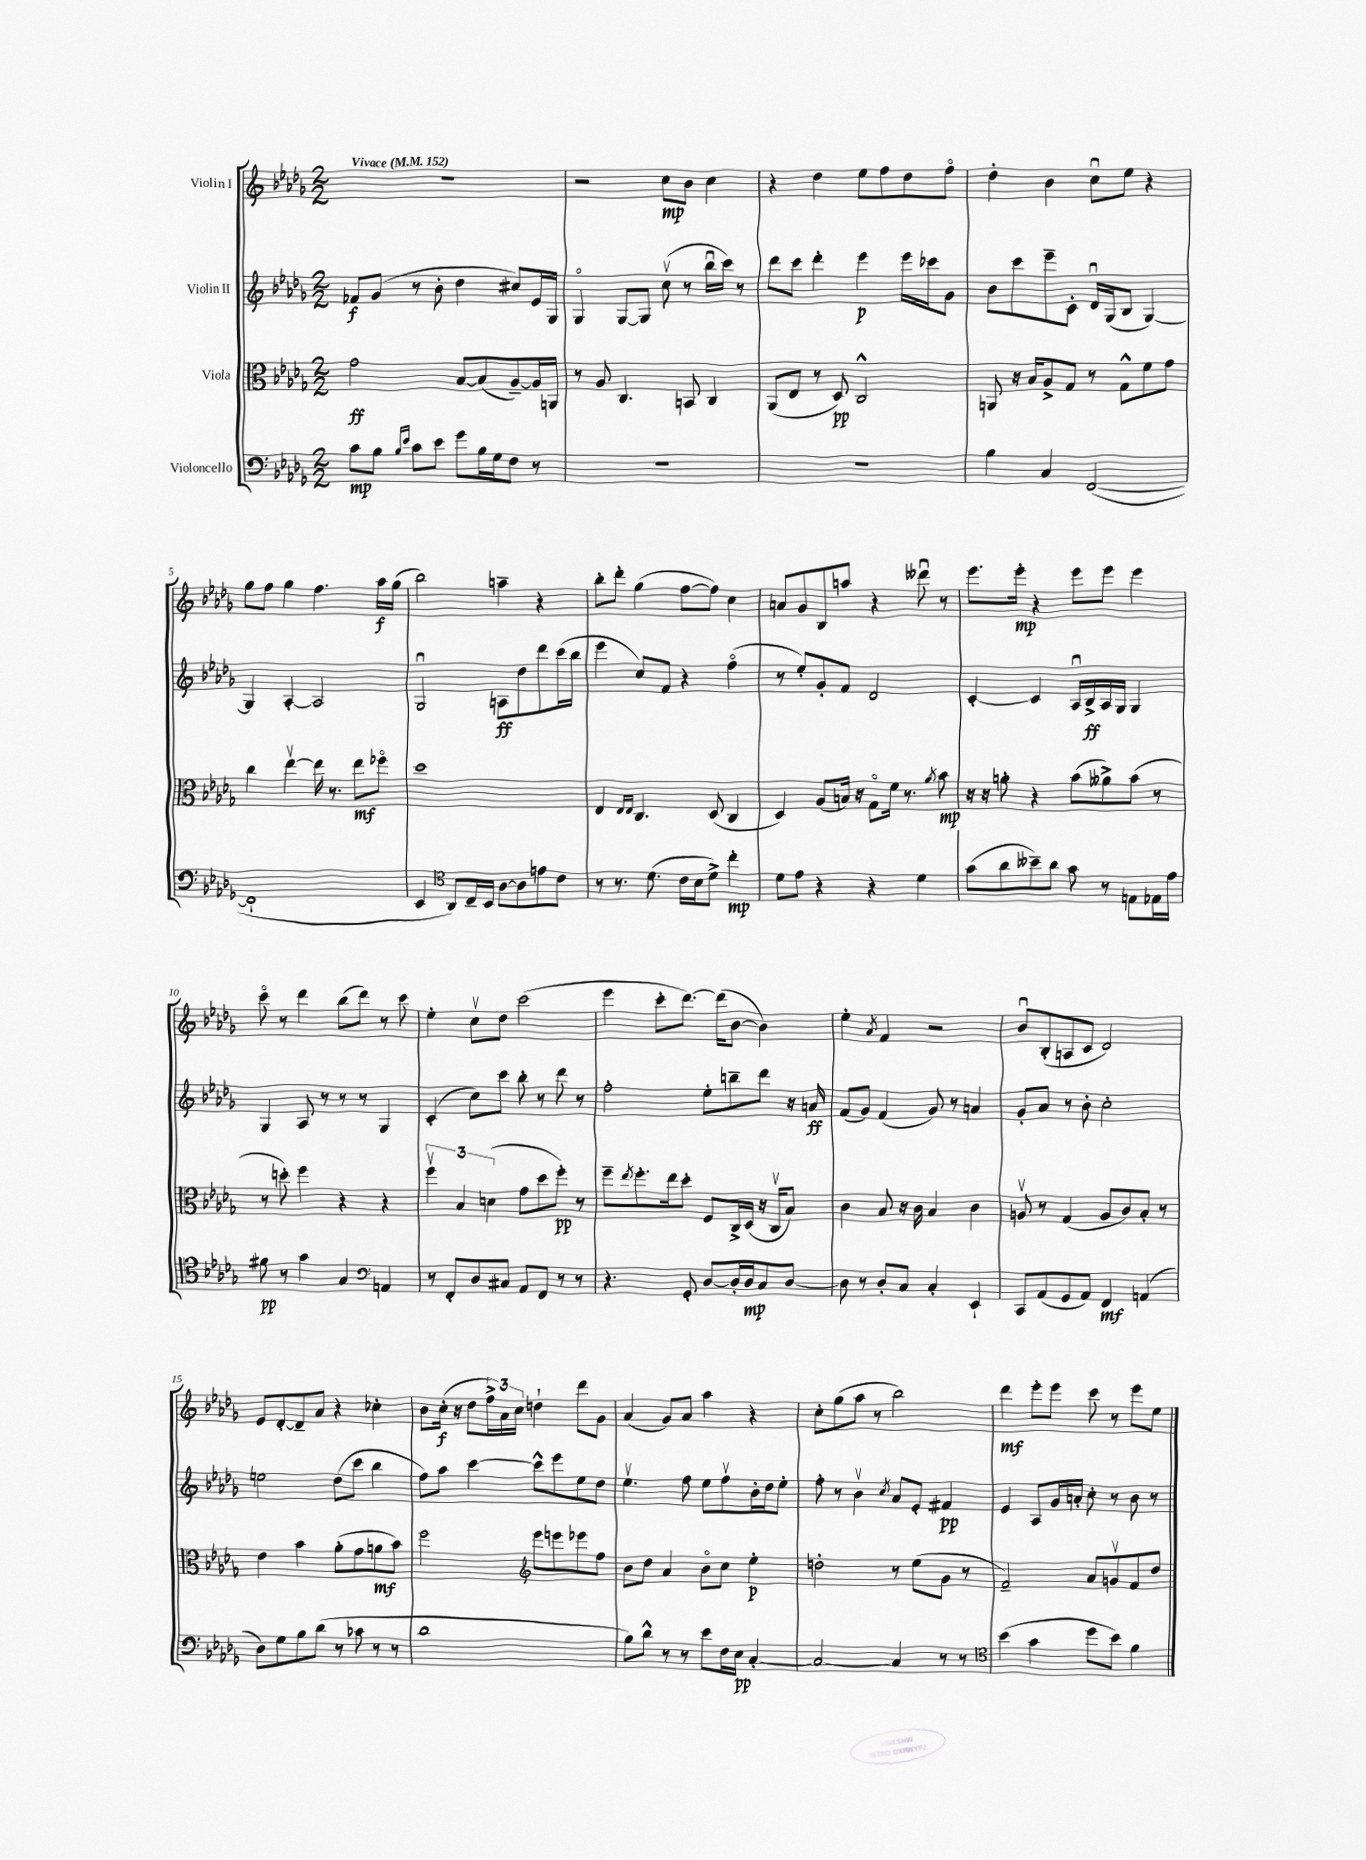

**kern	**kern	**kern	**kern
*staff4	*staff3	*staff2	*staff1
*clefF4	*clefC3	*clefG2	*clefG2
*k[b-e-a-d-g-]	*k[b-e-a-d-g-]	*k[b-e-a-d-g-]	*k[b-e-a-d-g-]
*M2/2	*M2/2	*M2/2	*M2/2
*MM152	*MM152	*MM152	*MM152
8c\L	2g-\	8f-/L	1r
8B-\J	.	(8g-/J	.
16qqB-/LL	.	.	.
16qqe-/JJ	.	.	.
8c\L	.	8r	.
8e-\J	.	8b-'\	.
8g-\L	[8B-/L	4dd-\	.
16B-\L	(8B-/]	.	.
16G-\J	.	.	.
8F\J	[8A-~/)	8cc#/L)	.
8r	16A-/]L	16e-/L	.
.	16AA/JJ	16G-/JJ	.
=	=	=	=
1r	8r	4G-o/	2r
.	8A-/	.	.
.	4.C/	[8G-/L	.
.	.	8G-/]J	.
.	.	(8ccv\	8cc\L
.	8BB/	8r	8b-\J
.	4C/	16bb-u\LL	4cc\
.	.	16ccc\JJ)	.
.	.	8r	.
=	=	=	=
1r	(8AA-/L	8ddd-\L	4r
.	8E-/J	8ccc\J	.
.	8r	4ddd-'\	4dd-\
.	8D-/)	.	.
.	2C^^/	4eee-\	8ee-\L
.	.	.	8ff\
.	.	16eee-\LL	8dd-\
.	.	16ccc-\J	.
.	.	8g-\J	8ffo\J
=	=	=	=
4B-\	8AA/	8b-\L	4dd-'\
.	16r	8ccc\	.
.	16B-/LK	.	.
4C/	8A-^/	8eee-~\	4b-\
.	8G-/J	8c'\J	.
([2FF/	8r	16d-u/LL	8ccu\L
.	.	(16G-/J	.
.	8G-^^\L	8B-/J	8ee-\J
.	8f\	[4G-/)	4r
.	8g-\J	.	.
=	=	=	=
1FF`]	4cc\	4G-/]	8gg-\L
.	.	.	8ff\J
.	[4ee-v\	[4A-'/	4gg-\
.	16ee-\]	2A-/]	4.ff\
.	8.r	.	.
.	8ee-\L	.	.
.	8ff-o\J	.	16aa-\LL
.	.	.	(16gg-\JJ
=	=	=	=
4EE-/	1dd-	2G-u/	2bb-\)
*clefC4	*	*	*
8AA-/L)	.	.	.
16C~/L	.	.	.
16BB-/JJ	.	.	.
[8A-\L	.	8A\L	4aa~\
8A-\]	.	8dd-\	.
8e\	.	8ddd-\	4r
8c\J	.	(16ccc\L	.
.	.	16bb-\JJ	.
=	=	=	=
8r	4E-/	4eee-\	8bb-'\L
8.r	.	.	8ddd-'\J
.	16qqE-/LL	.	.
.	16qqE-/JJ	.	.
.	4.C/	8cc/L)	(4gg-\
(8.d-\	.	.	.
.	.	8f/J	.
16c\LL	.	4r	[8ff\L
16B-\J	.	.	.
8d-^\J)	(8D-/	.	8ff\]J)
4cc'\	4C/	(4ffo\	4cc\
=	=	=	=
8d-\L	4D-/)	8r	8a/L
8e-\J	.	8ee-'/L)	8g-/
4r	(8A-/L	8g-'/	8B-/
.	16B/Jk)	8f/J	8aa/J
.	16r	.	.
4r	8G-o\L	2d-/	4r
.	16f\Jk	.	.
.	8.r	.	.
4d-\	.	.	8ddd--u\
.	8qa-/	.	.
.	8b-\	.	8r
=	=	=	=
(8g-\L	16r	[4c'/	8.eee-\L
.	16r	.	.
8a-\	8a'\	.	.
.	.	.	16eee-'\Jk
8b--~\)	4r	4c/]	4r
8a-\J	.	.	.
8g-\	(8b-\L	16A-u/LL	8eee-\L
.	.	16B-^/	.
8r	8a--^\)	16A-/	8eee-\J
.	.	16G-/JJ	.
8E\L	(8b-\J	4G-/	4eee-\
16E-\L	8r	.	.
16e-\JJ	.	.	.
=	=	=	=
8f#\	8r	4G-/	8ccco\
8r	8dd'\)	.	8r
4g-\	4ff\	8A-/	4ddd-\
.	.	8r	.
4G-/	4r	8r	(8bb-\L
.	.	8r	8ddd-\J)
*clefF4	*	*	*
4AA/	4r	4G-/	8r
.	.	.	8ccc\
=	=	=	=
8r	6ffv\	(4c'/	4ee-'\
8FF'/L	.	.	.
.	6B-/	.	.
8D-/	.	8cc\L)	8ccv\L
.	(6d\	.	.
8C#/J	.	8ccc\J	8dd-\J
8AA-/L	8g-\L	8bb-'\	(2ccc\
8FF/J	8dd-\	8r	.
8r	8ff'\J)	8ddd-\	.
8r	8r	8r	.
=	=	=	=
4.r	8ff~\L	2ff'\	4eee-\
.	8qee-/	.	.
.	8.ff'\	.	.
.	.	.	8ccc'\L
.	16ee-\k	.	.
8GG-'/	8dd-'\J	.	[8.ddd-\J)
[8D-/L	8F/L	8ee-'\L	.
.	.	.	(16ddd-\]LK
16D-'/]L	16C^/L	8bb~\	[8b-\J
16D-/J	(16D-/JJ	.	.
8C/	16r	8ddd-\J	4b-\])
.	16Cv/LK	.	.
[8D-/J	8B-/J)	16r	.
.	.	16a/	.
=	=	=	=
8D-\]	4c\	(8f/L	4ee-'\
8r	.	8g-/J)	.
.	.	.	8qa-/
8D-'/L	8B-/	(4f/	4f/
8C/J	16r	.	.
.	16c\	.	.
4C'/	4B-/	8g-/)	2r
.	.	8r	.
4EE-`/	4c\	4a/	.
=	=	=	=
8CC/L	8Av/	8g-'/L	8b-u/L
(8AA-/	8r	8a-/J	(8B-'/
8GG-/	(4G-/	8r	8A/
8AA-/J)	.	8b-'\	8c/J
4FF/	8A/L	2cc'\	2d-/)
.	8c/)	.	.
(4AA/	8B-'/J	.	.
.	8r	.	.
=	=	=	=
8D-\L)	4e-\	2ee\	8e-/L
8G-\	.	.	[8d-'/
8B-\	4b-\	.	8d-~/]
(8d-\J	.	.	8a-/J
8r	(8a-'\L	(8dd-\L	4r
8c-\	8g-\	8ccc\J	.
8r	8a\	4bb-\	4cc-'\
8r	8b-\J)	.	.
=	=	=	=
1d-	2ff\	8ff\L)	8b-\L
.	.	8aa-\J	(16cc'\Jk
.	.	.	16r
.	.	[4ccc\	8dd-\L
.	.	.	24ff^\L)
.	.	.	24a-\
.	.	.	24cc\JJ
*	*clefG2	*	*
.	8eee-\L	8ccc^^\]L	4dd`\
.	8eee\	8eee-\	.
.	8eee-\	8ee-\	8ddd-\L
.	8ff\J	8dd-\J	8g-\J
=	=	=	=
8B-\L)	8b-\L	4.ee-v\	(4a-/
8d-^^\J	8dd-\J	.	.
8r	4a-/	.	8g-/L)
8r	.	8ff\	8a-/J
8e-\L	8b-o\L	8ee-\L	4aa-\
16F\L	8cc\J	8ffv\	.
16E-\JJ	.	.	.
[4C'/	4ee-'\	16b-'\L	4r
.	.	16dd-\J	.
.	.	8ee-'\J	.
=	=	=	=
2C/_	2dd'\	8ff'\	8cc'\L
.	.	8r	(8gg-\
.	.	4b-v\	8aa-\J
.	.	.	8r
.	.	8qcc/	.
4C/]	8r	8a-/L	2bb-\)
.	(8ee-\L	8e-'/J	.
8r	8g-\J	4f#/	.
8r	8r	.	.
=	=	=	=
*clefC4	*	*	*
(4b-\	2f~/)	4e-/	4ddd-\
4g-\	.	8A-/L	8eee-'\L
.	.	16g-/L	8eee-\J
.	.	16a'/JJ	.
8dd-\L	8a-/L	8cc'\	8ccc\
8b-\J)	8gv/	8r	8r
4f\	8f/	8b-\	8eee-\L
.	8dd-/J	8r	8ee-\J
==	==	==	==
*-	*-	*-	*-
